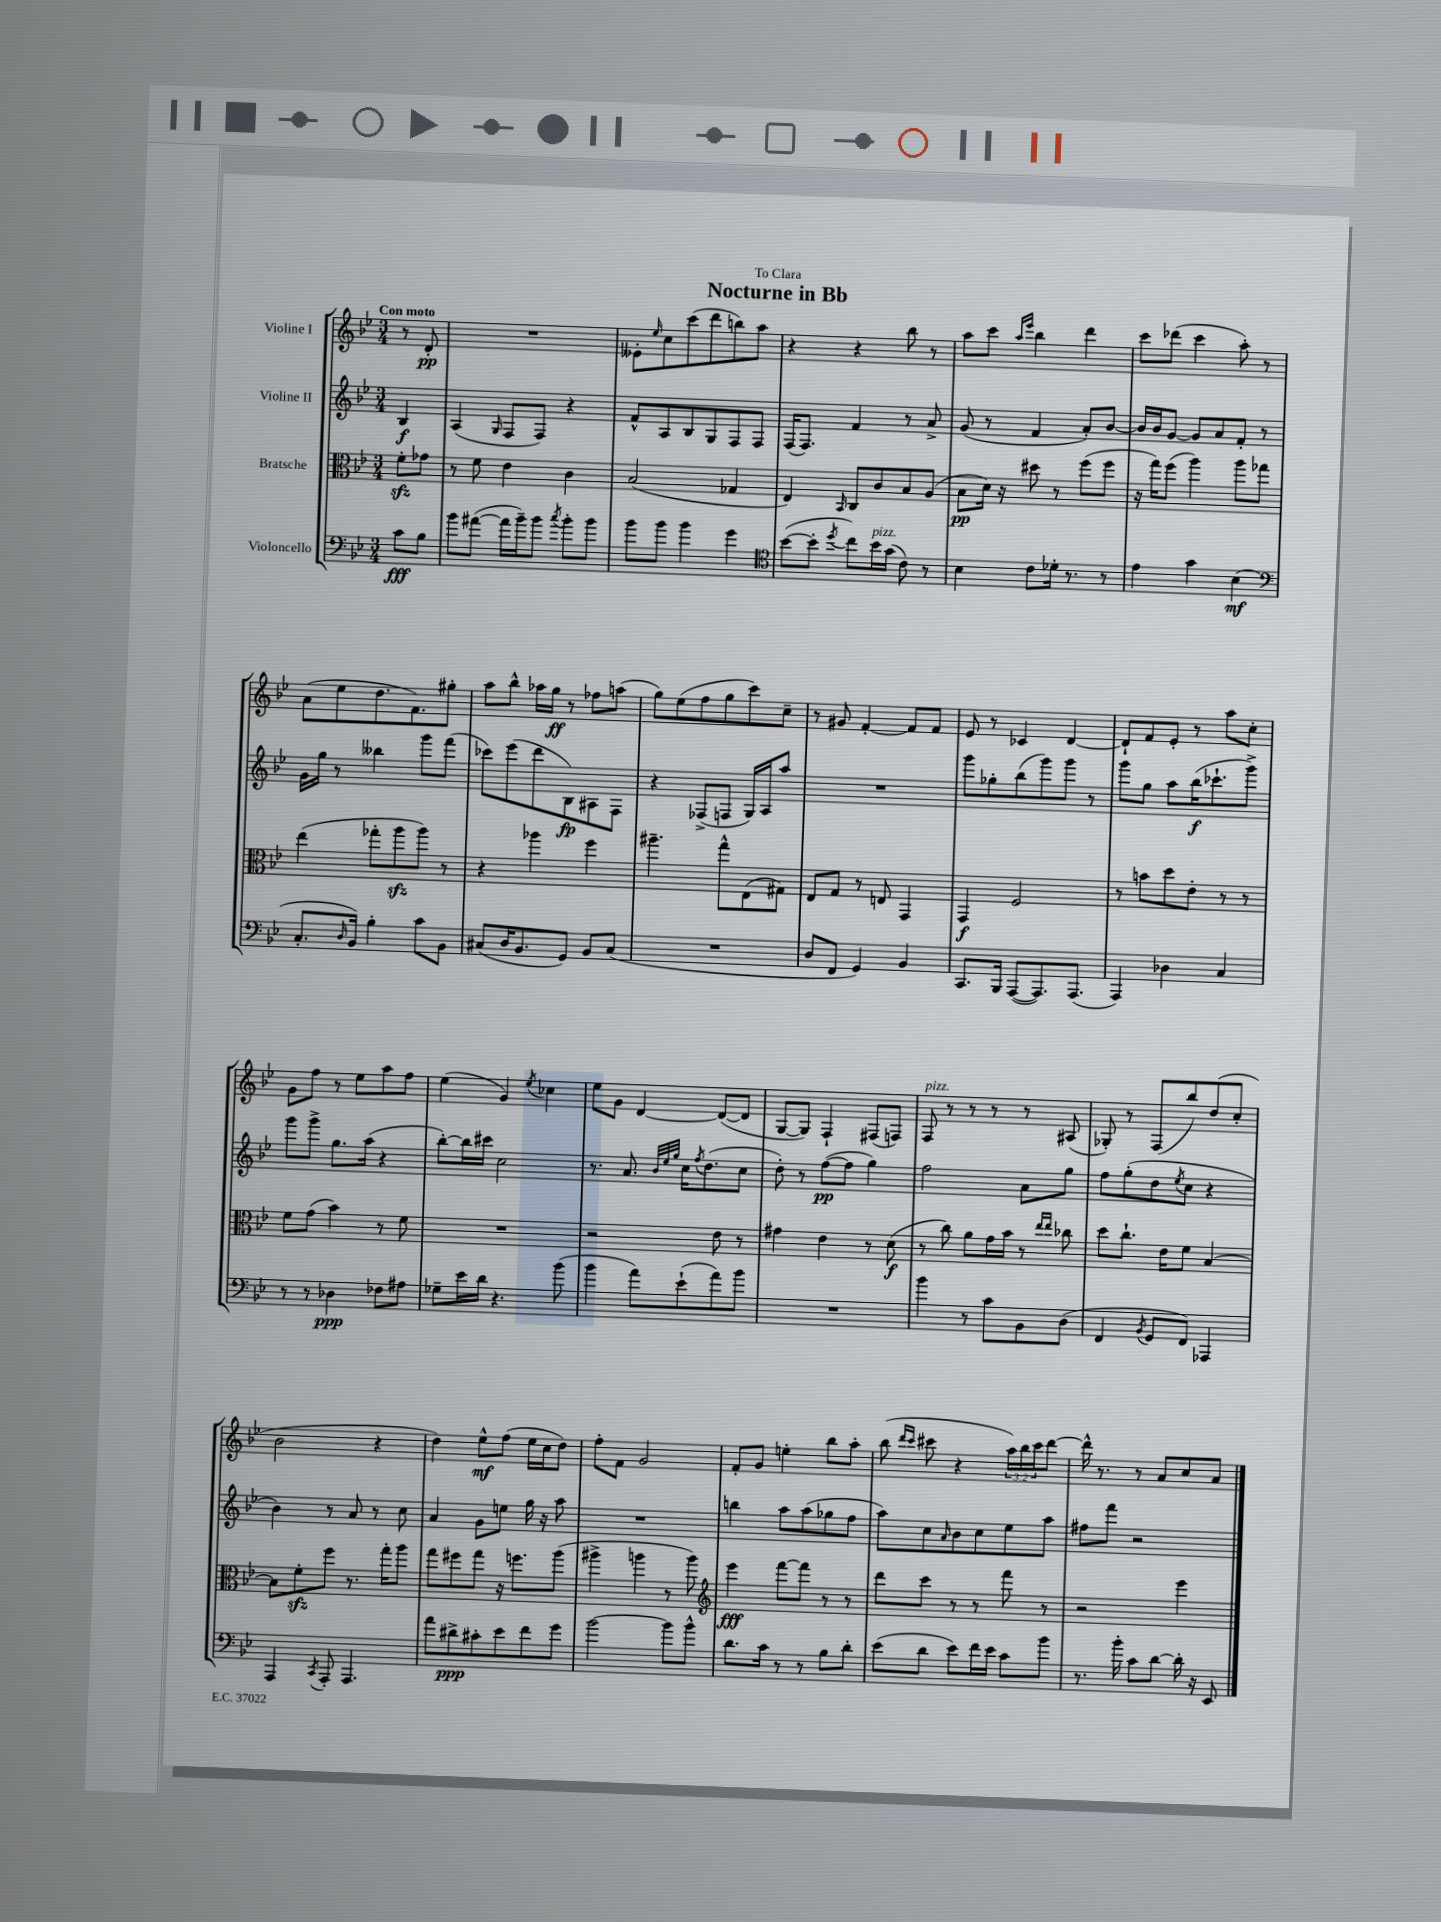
\header { title = "Nocturne in Bb" dedication = "To Clara" }
<<
\new StaffGroup <<
\new Staff = "s0" \with { instrumentName = "Violine I" } {
    \clef treble \key bes \major \numericTimeSignature \time 3/4 \override Staff.TupletNumber.text = #tuplet-number::calc-fraction-text \partial 4 \tempo "Con moto"
    r8 d'8-.\pp |
    R2. |
    eeses'8-. \grace { ees''16 } c''8 c'''8( d'''8 b''8) a''8 |
    r4 r4 bes''8 r8 |
    a''8 c'''8 \grace { a''16 ees'''16 } bes''4 d'''4 |
    c'''8 des'''8( c'''4 a''8-.) r8 |
    a'8( ees''8 d''8. f'8.) gis''8-. |
    a''8 bes''8-^ aes''16 g''16\ff r8 fes''8 a''8( |
    g''8) ees''8( f''8 g''8 c'''8) c''8-- |
    r8 gis'8 f'4~-. f'8 f'8 |
    ees'8 r8 ces'4 d'4~ |
    d'8-! f'8 ees'8-. r8 a''8 c''8-. |
    g'8 f''8 r8 ees''8 a''8 f''8 |
    ees''4( g'4) \acciaccatura { ees''8 } ces''4 |
    ees''8 g'8 d'4~ d'8~( d'8 |
    g8~ g8) f4-! fis8( f8) |
    f8^\markup { \italic "pizz." } r8 r8 r8 r8 ais8( |
    ges8-.) r8 f8( bes''8) d''8( c''8-. |
    bes'2 r4 |
    d''4) ees''8-^\mf f''8( ees''16 c''16 d''8) |
    f''8-. f'8 g'2 |
    f'8-. g'8 e''4-. bes''8 a''8-. |
    bes''8( \grace { d'''16 c'''16 } cis'''8 r4 \tuplet 3/2 { a''16) bes''16 cis'''16 } d'''8~ |
    d'''16-^ r8. r8 a'8 c''8 a'8 \bar "|." |
}
\new Staff = "s1" \with { instrumentName = "Violine II" } {
    \clef treble \key bes \major \numericTimeSignature \time 3/4 \partial 4
    bes4\f |
    a4( \grace { g16 } f8 f8) r4 |
    f'8-^ a8 bes8 g8 f8 f8 |
    f16( f8.) f'4 r8 a'8-> |
    g'8( r8 f'4 a'8-.) bes'8~ |
    bes'16 bes'16 g'8~ g'8 a'8 f'8-. r8 |
    g'16 g''16 r8 beses''4 g'''8 f'''8( |
    ces'''8) ees'''8( d'''8 bes8\fp) ais8 f8 |
    r4 fes8->( f8 g16) a16 a''8 |
    R2. |
    g'''8 ges''8-. bes''8( g'''8) g'''8 r8 |
    g'''8 g''8 a''8 bes''16\f( ces'''8.-! g'''8->) |
    g'''8 g'''8-> g''8. a''16( r4 |
    bes''8~-.) bes''16 cis'''16 c''2 |
    r8. a'8. \grace { bes'32 ees''32 g''32 } c''16 \acciaccatura { f''8 } d''8.( c''8 |
    d''8-.) r8 f''8~\pp( f''8 g''4) |
    f''2 a'8 g''8 |
    f''8 g''8-.( d''8 \acciaccatura { ees''8 } c''8 r4 |
    bes'4) r8 a'8 r8 c''8 |
    a'4 g'8 e''8 g''16 r16 a''8 |
    R2. |
    b''4 a''8 a''8( ges''8 f''8 |
    a''8) c''8 \grace { a'16 } bes'8 c''8 ees''8 a''8 |
    fis''8 f'''8 r2 \bar "|." |
}
\new Staff = "s2" \with { instrumentName = "Bratsche" } {
    \clef alto \key bes \major \numericTimeSignature \time 3/4 \partial 4
    f'8-.\sfz ges'8 |
    r8 f'8 ees'4 c'4 |
    bes2( ges4 |
    ees4) \grace { bes,16 } c8 c'8 bes8 a8( |
    bes8\pp d'16) r16 dis''8 r8 f''8( f''8 |
    r16 g''16) f''8( a''4) a''8 ges''8 |
    ees''4( ges''8-. a''8\sfz a''8) r8 |
    r4 aes''4 f''4 |
    ais''4.-- g''8-^ ees8( gis8) |
    ees8 g8 r8 e8 g,4 |
    g,4\f f2 |
    r8 b'8 d''8 ees'8-. r8 r8 |
    f'8 g'8( bes'4) r8 f'8 |
    R2. |
    r2 ees'8 r8 |
    gis'4 ees'4 r8 d'8\f( |
    r8 c''8) a'8 g'16 bes'16 r8 \grace { ees''16 ees''16 } ces''8 |
    d''8 c''8.-! ees'16 f'8 bes4~ |
    bes8 f'8-.\sfz f''8 r8. g''16-. a''8 |
    g''8 fis''8 g''8 r16 f''8. a''8( |
    ais''4-> a''4 r8 a''8) |
    \clef treble ees'''4\fff f'''8~ f'''8 r8 r8 |
    d'''8 c'''8 r8 r8 f'''8 r8 |
    r2 ees'''4 \bar "|." |
}
\new Staff = "s3" \with { instrumentName = "Violoncello" } {
    \clef bass \key bes \major \numericTimeSignature \time 3/4 \partial 4
    c'8\fff bes8 |
    bes'8 ais'8~( ais'16 bes'16--) bes'8 \acciaccatura { c''8 } bes'8-. bes'8 |
    bes'8 bes'8 bes'4 g'4 |
    \clef tenor bes'8~( bes'8-. \acciaccatura { d''8 } c''8) bes'16^\markup { \italic "pizz." } g'16( c'8) r8 |
    bes4 c'8 des'16-. r8. r8 |
    ees'4 g'4 bes4\mf( |
    \clef bass c8.-. \grace { d16 } bes,16) bes4-. c'8 bes,8 |
    cis8( d16 bes,8. g,8) bes,8 cis8( |
    R2. |
    d8 f,8 g,4) bes,4 |
    c,8. bes,,16 a,,8~( a,,8.) a,,8.( |
    a,,4) des4 c4 |
    r8 r8 des4\ppp fes8 ais8 |
    ges8-- ees'16 d'16 r4. bes'8( |
    bes'4 a'8) ees'8-!( a'8) bes'8 |
    R2. |
    bes'4 r8 c'8 bes,8 d8( |
    f,4 \acciaccatura { bes,8 } g,8 f,8) aes,,4 |
    a,,4 \acciaccatura { c,8 } a,,8-. a,,4. |
    a'8 dis'8->\ppp cis'8-. ees'8 f'8 g'8 |
    bes'2~ bes'8 bes'8-^ |
    d'8. c'16 r8 r8 bes8 d'8-. |
    ees'8( d'8 ees'8) f'16 ees'16 c'8 bes'8 |
    r8. bes'16-. c'8 d'8~ d'16-. r16 ees,8 \bar "|." |
}
>>
>>
\layout { \context { \Score \remove "Bar_number_engraver" } }
